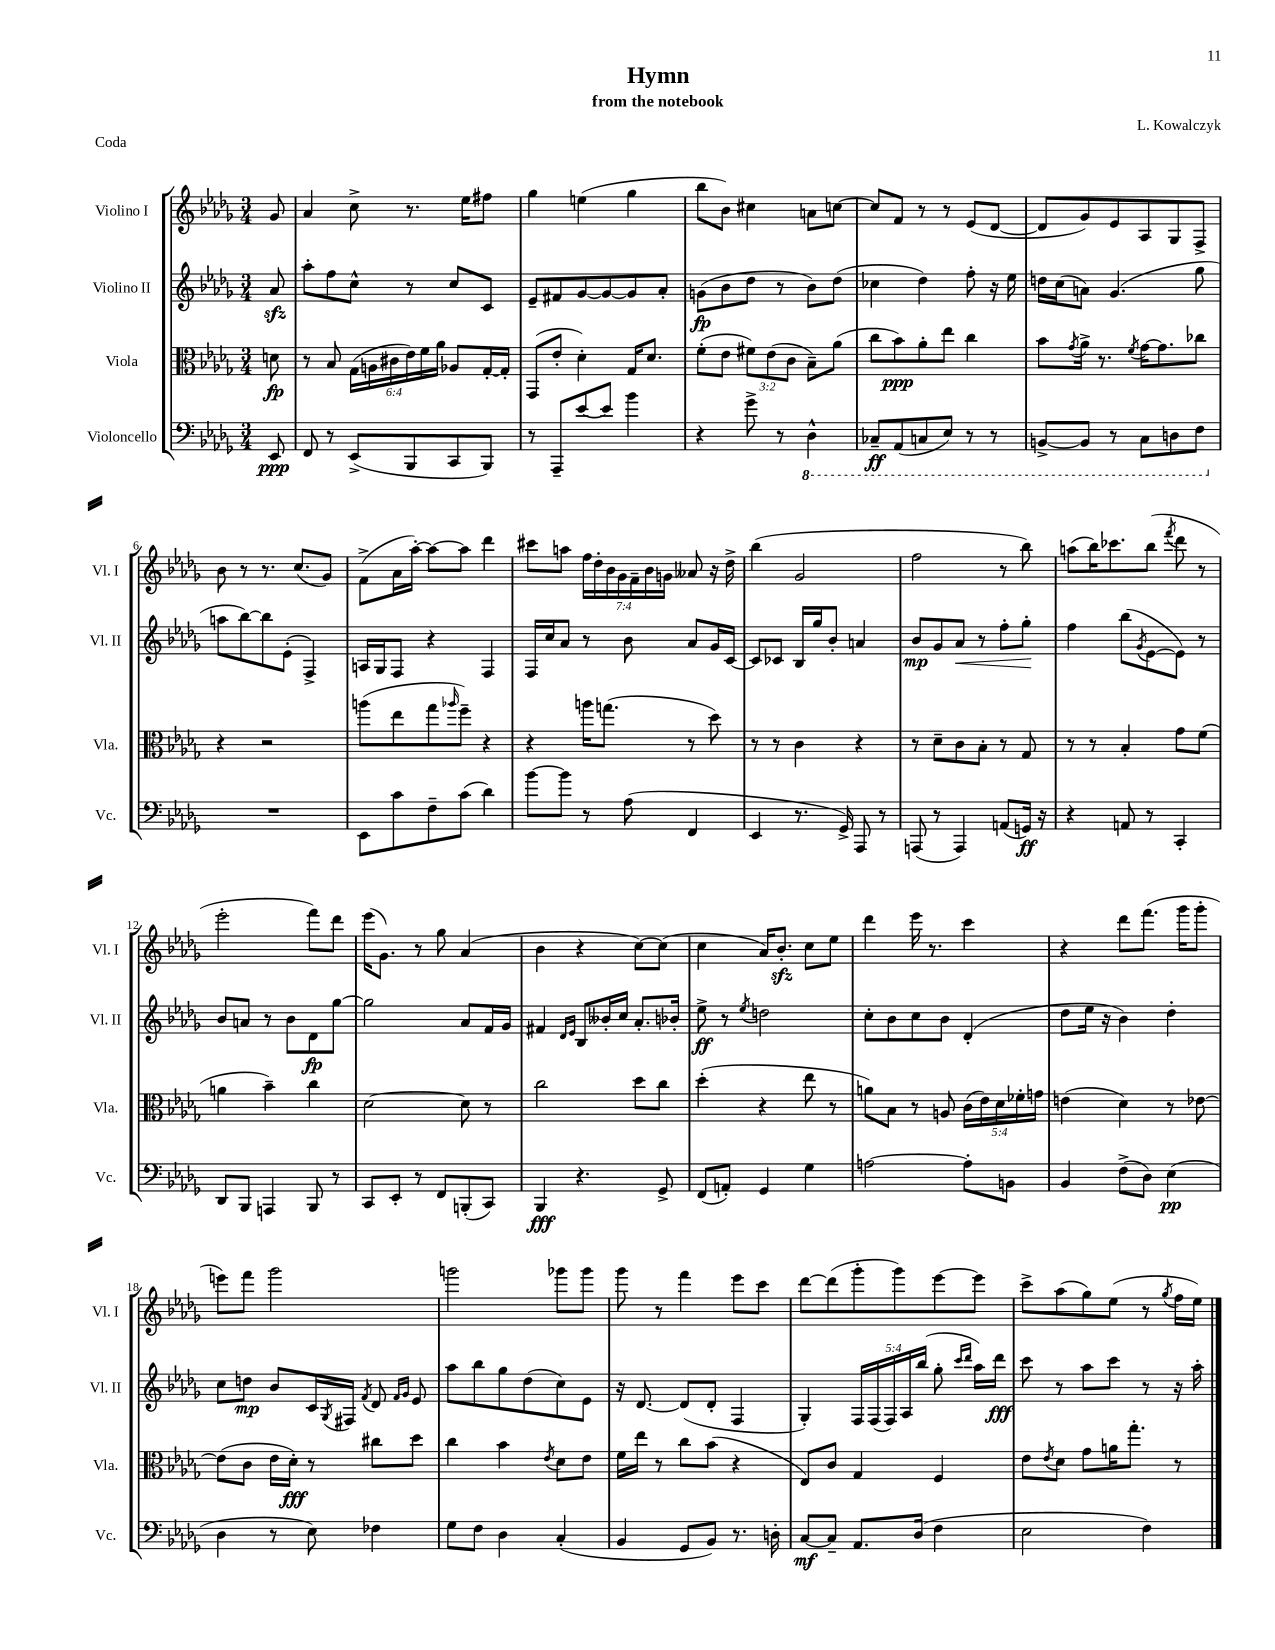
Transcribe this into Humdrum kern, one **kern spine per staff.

**kern	**kern	**kern	**kern
*staff4	*staff3	*staff2	*staff1
*clefF4	*clefC3	*clefG2	*clefG2
*k[b-e-a-d-g-]	*k[b-e-a-d-g-]	*k[b-e-a-d-g-]	*k[b-e-a-d-g-]
*M3/4	*M3/4	*M3/4	*M3/4
8EE-	8d	8a-	8g-
=	=	=	=
8FF	8r	8aa-'	4a-
8r	8B-	8ff	.
(8EE-^	(24G-	8cc^^	8cc^
.	24A	.	.
.	24c#	.	.
8BBB-	24e-)	8r	8.r
.	24f	.	.
.	24a-	.	.
8CC	8A-	8cc	.
.	.	.	16ee-
8BBB-)	[16G-'	8c	8ff#
.	16G-']	.	.
=	=	=	=
8r	(8GG-	8e-~	4gg-
8AAA-~	8e-'	8f#	.
[8e-	4d-')	[8g-	(4ee
8e-]	.	8g-_	.
4b-	16G-	8g-]	4gg-
.	8.d-	.	.
.	.	8a-'	.
=	=	=	=
4r	(8f'	(8g	8bb-
.	8e-	8b-	8b-)
8g-^	12f#)	8dd-	4cc#
.	(12e-	.	.
8r	.	8r	.
.	12c	.	.
4DD-^^	8B-~)	8b-)	8a
.	(8a-	(8dd-	[8cc
=	=	=	=
8CC-~	8cc	4cc-	8cc]
(8AAA-	8b-)	.	8f
8CC	8a-'	4dd-)	8r
8EE-)	8ee-	.	8r
8r	4cc	8ff'	(8e-
8r	.	16r	[8d-
.	.	16ee-	.
=	=	=	=
[8BBB^	8b-	16dd	8d-]
.	.	(16cc	.
.	8qg-	.	.
8BBB]	16a-^	8a)	8g-)
.	8.r	.	.
8r	.	(4.g-	8e-
.	8qf	.	.
8CC	[16g-	.	8A-
.	8.g-]	.	.
8DD	.	.	8G-
8FF	8cc-	8gg-	8F^
=	=	=	=
2.r	4r	8aa	8b-
.	.	[8bb-)	8r
.	2r	8bb-]	8.r
.	.	(8e-'	.
.	.	.	(8.cc
.	.	4F^)	.
.	.	.	8g-)
=	=	=	=
8EE-	(8aa	16A	(8f^
.	.	16G-	.
8c	8ee-	8F	16a-
.	.	.	[16aa-')
8F~	8gg-	4r	8aa-_
.	16qqaa-	.	.
(8c	8ff~)	.	8aa-]
4d-)	4r	4F	4ddd-
=	=	=	=
[8b-	4r	16F	8ccc#
.	.	16cc	.
8b-]	.	8a-	8aa
8r	16aa	8r	28ff
.	.	.	28dd-'
.	(8.gg	.	.
.	.	.	28b-
.	.	.	28g-
(8A-	.	8b-	.
.	.	.	28f~
.	.	.	28b-
.	.	.	28g
4FF	8r	8a-	8a--
.	8dd-)	16g-	16r
.	.	[16c	16dd-^
=	=	=	=
4EE-	8r	8c]	(4bb-
.	8r	8c-	.
8.r	4c	16B-	2g-
.	.	16gg-	.
.	.	8b-'	.
16GG-^)	.	.	.
8AAA-	4r	4a	.
8r	.	.	.
=	=	=	=
(8AAA	8r	8b-	2ff
8r	8d-~	8g-	.
4AAA)	8c	8a-	.
.	8B-'	8r	.
(8AA	8r	8ff'	8r
16GG)	8G-	8gg-'	8bb-)
16r	.	.	.
=	=	=	=
4r	8r	4ff	(8aa
.	8r	.	16bb-)
.	.	.	8.ccc-
8AA	4B-'	(8bb-	.
.	.	8qg-	.
8r	.	[8e-	(8bb-
.	.	.	8qfff
4CC'	8g-	8e-])	8ddd-
.	(8f	8r	8r
=	=	=	=
8DD-	4a	8b-	2eee-'
8BBB-	.	8a	.
4AAA	4b-~)	8r	.
.	.	8b-	.
8BBB-	4cc	8d-	8fff)
8r	.	[8gg-	8ddd-
=	=	=	=
8CC	[2d-	2gg-]	(16eee-
.	.	.	8.g-)
8EE-'	.	.	.
8r	.	.	8r
8FF	.	.	8gg-
(8BBB'	8d-]	8a-	(4a-
8CC)	8r	16f	.
.	.	16g-	.
=	=	=	=
4BBB-	2cc	4f#	4b-
.	.	16qqd-	.
.	.	16qqe-	.
4.r	.	8B-	4r
.	.	16b--'	.
.	.	16cc	.
.	8dd-	8.a-'	[8cc)
8GG-^	8cc	.	(8cc]
.	.	16b-'	.
=	=	=	=
(8FF	(4dd-'	8ee-^	4cc
8AA')	.	8r	.
.	.	8qee-	.
4GG-	4r	2dd	16a-)
.	.	.	8.b-'
4G-	8ee-	.	8cc
.	8r	.	8ee-
=	=	=	=
[2A	8a)	8cc'	4ddd-
.	8B-	8b-	.
.	8r	8cc	16eee-
.	.	.	8.r
.	8A	8b-	.
8A']	(20c	(4d-'	4ccc
.	20e-)	.	.
.	20d-	.	.
8BB	.	.	.
.	20f-'	.	.
.	20g	.	.
=	=	=	=
4BB-	(4e	8dd-	4r
.	.	16ee-	.
.	.	16r	.
(8F^	4d-)	4b-)	8ddd-
8D-)	.	.	(8.fff
(4E-	8r	4dd-'	.
.	.	.	16ggg-
.	[8e-	.	8ggg-'
=	=	=	=
4D-	(8e-]	8cc	8eee)
.	8c	8dd	8fff
8r	16e-	8b-	2ggg-
.	16d-')	.	.
8E-)	8r	16c	.
.	.	8qG-	.
.	.	16F#	.
.	.	8qf	.
4F-	8cc#	8d-	.
.	.	16qqf	.
.	.	16qqg-	.
.	8dd-	8e-	.
=	=	=	=
8G-	4cc	8aa-	2ggg
8F	.	8bb-	.
4D-	4b-	8gg-	.
.	.	(8dd-	.
.	8qe-	.	.
(4C'	8d-	8cc)	8ggg-
.	8e-	8e-	8ggg-
=	=	=	=
4BB-	16f	16r	8ggg-
.	16ee-	[8.d-	.
.	8r	.	8r
8GG-	8cc	(8d-]	4fff
8BB-)	(8b-	8d-'	.
8.r	4r	4F	8eee-
.	.	.	8ccc
16D'	.	.	.
=	=	=	=
[8C	8E-)	4G-')	[8ddd-
8C~]	8c	.	(8ddd-]
8.AA-	4G-	20F	8ggg-'
.	.	(20F	.
.	.	20F)	.
.	.	.	8ggg-)
.	.	20A-	.
(16D-	.	.	.
.	.	(20bb-	.
4F	4F	8gg-'	[8eee-
.	.	16qqccc	.
.	.	16qqddd-	.
.	.	16aa-)	8eee-]
.	.	16ddd-	.
=	=	=	=
2E-	8e-	8ccc	8ccc^
.	8qe-	.	.
.	8d-	8r	(8aa-
.	8g-	8aa-	8gg-)
.	16a	8ccc	(8ee-
.	8.gg-'	.	.
4F)	.	8r	8r
.	.	.	8qgg-
.	8r	16r	16ff
.	.	16aa-'	16ee-)
==	==	==	==
*-	*-	*-	*-
